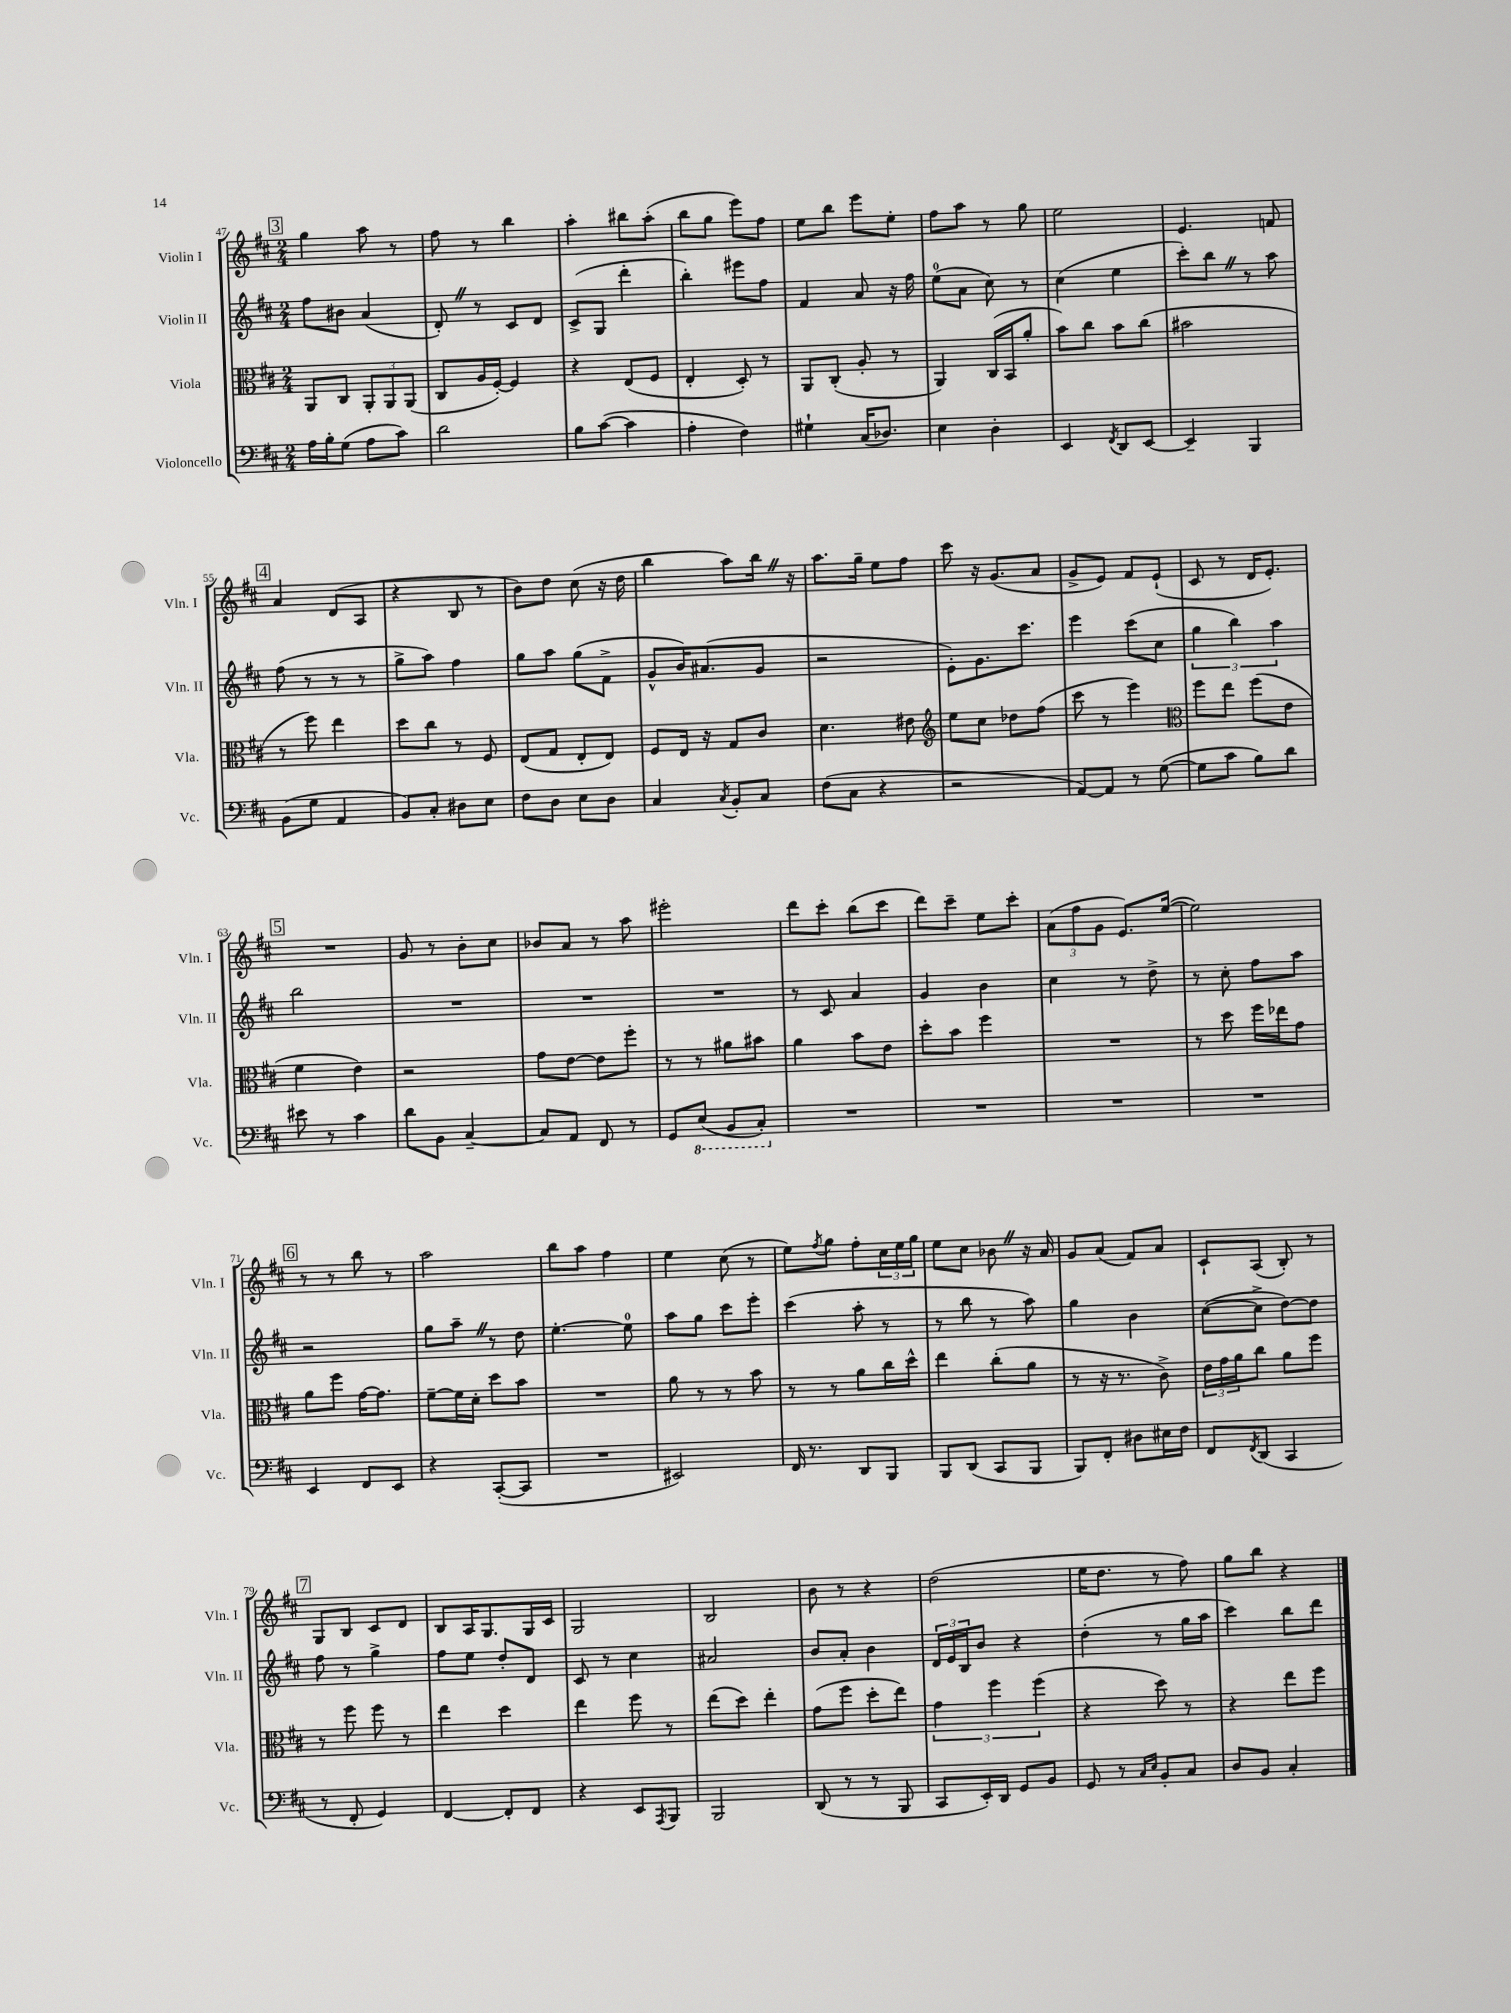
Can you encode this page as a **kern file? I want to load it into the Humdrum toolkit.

**kern	**kern	**kern	**kern
*staff4	*staff3	*staff2	*staff1
*clefF4	*clefC3	*clefG2	*clefG2
*k[f#c#]	*k[f#c#]	*k[f#c#]	*k[f#c#]
*M2/4	*M2/4	*M2/4	*M2/4
16A\LL	8AA/L	8ff#\L	4gg\
16B'\J	.	.	.
(8G\J	8C#/J	8b#\J	.
8A\L	12AA'/L	(4a/	8aa\
.	12AA/	.	.
8c#\J)	.	.	8r
.	(12AA/J	.	.
=	=	=	=
2d\	8C#/L	8d'/)	8ff#\
.	16A/L	8r	8r
.	[16F#'/JJ)	.	.
.	4F#/]	8c#/L	4bb\
.	.	8d/J	.
=	=	=	=
8B\L	4r	(8c#^/L	4aa'\
([8c#\J	.	8G/J	.
4c#\]	(8E/L	4ddd'\	8bb#\L
.	8F#/J	.	(8aa'\J
=	=	=	=
4A'\	4E'/	4bb'\)	8bb\L
.	.	.	8gg\J
4F#\)	8D'/)	8eee#\L	8eee\L)
.	8r	8ff#\J	8ff#\J
=	=	=	=
4G#`\	8AA/L	4f#/	8ee\L
.	(8C#'/J	.	8bb\J
(16C#/LK	8A'/	8a/	8eee\L
8.D-/J)	.	.	.
.	8r	16r	8ee'\J
.	.	16ff#\	.
=	=	=	=
4E\	4AA/)	(8ee\L	8ff#\L
.	.	8a\J	8aa\J
4D'\	(16C#/LL	8cc#\)	8r
.	16BB/J	.	.
.	8a'/J	8r	8gg\
=	=	=	=
4EE/	8b\L)	(4cc#\	2ee\
.	8cc#\J	.	.
8qFF#/	.	.	.
8DD/L	8b\L	4ee\	.
[8EE/J	(8cc#\J	.	.
=	=	=	=
4EE~/]	2b#\	8ccc#'\L)	4.e/
.	.	8bb\J	.
4BBB/	.	8r	.
.	.	8aa\	8f/
=	=	=	=
(8BB\L	8r	(8ff#\	4a/
8G\J	8ff#\)	8r	.
4AA/	4ee\	8r	(8d/L
.	.	8r	8A/J
=	=	=	=
8BB/L)	8dd\L	8gg^\L	4r
8C#'/J	8cc#\J	8aa\J)	.
8D#\L	8r	4ff#\	8B/
8E\J	8F#/	.	8r
=	=	=	=
8F#\L	(8E/L	8gg\L	8b\L)
8D\J	8G/J	8aa\J	8dd\J
8E\L	8E'/L	(8gg\L	(8cc#\
8D\J	8E/J)	8f#^\J	16r
.	.	.	16dd\
=	=	=	=
4C#/	8F#/L	8g^^/L	4bb\
.	16E/Jk	16b/K)	.
.	16r	(8.a#/	.
8qC#/	.	.	.
8BB'/L	8G/L	.	8aa\L)
8C#/J	8c#/J	8g/J	16bb\Jk
.	.	.	16r
=	=	=	=
(8F#\L	4.d\	2r	8.aa\L
8C#\J	.	.	.
.	.	.	16gg~\Jk
4r	.	.	8ee\L
.	8e#\	.	8ff#\J
=	=	=	=
*	*clefG2	*	*
2r	8ee\L	8e'\L)	8ccc#\
.	8cc#\J	8.g\	16r
.	.	.	(8.g/L
.	8dd-\L	.	.
.	.	8.ccc#\J	.
.	(8ff#\J	.	8a/J
=	=	=	=
[8AA/L)	8ccc#\	4eee\	8g^/L
8AA/]J	8r	.	8e/J)
8r	4eee\)	(8ccc#\L	8f#/L
([8G\	.	8cc#\J	(8e`/J
=	=	=	=
*	*clefC3	*	*
8G\]L	8ff#\L	6gg\	8c#/
8c#\J	8ee\J	.	8r
.	.	6bb\)	.
8B\L)	(8ff#\L	.	16d/LK
.	.	.	8.e'/J)
.	.	6aa\	.
8d\J	8e\J	.	.
=	=	=	=
8e#\	4f#\	2bb\	2r
8r	.	.	.
4c#\	4e\)	.	.
=	=	=	=
8d\L	2r	2r	8g/
8BB\J	.	.	8r
[4C#~/	.	.	8b'\L
.	.	.	8cc#\J
=	=	=	=
8C#/]L	8g\L	2r	8b-/L
8AA/J	[8e\J	.	8a/J
8FF#/	8e\]L	.	8r
8r	8ff#'\J	.	8aa\
=	=	=	=
8GG/L	8r	2r	2eee#'\
(8EE/J	8r	.	.
8BBB/L	8a#\L	.	.
8CC#'/J)	8b#\J	.	.
=	=	=	=
2r	4a\	8r	8ddd\L
.	.	8c#/	8ccc#'\J
.	8b\L	4a/	(8bb\L
.	8e\J	.	8ccc#\J
=	=	=	=
2r	8dd'\L	4g/	8ddd\L)
.	8b\J	.	8ccc#~\J
.	4ff#\	4b\	8ee\L
.	.	.	8ccc#'\J
=	=	=	=
2r	2r	4cc#\	(12a\L
.	.	.	12ff#\
.	.	.	12g\J
.	.	8r	8.e/L)
.	.	8dd^\	.
.	.	.	([16ee/Jk
=	=	=	=
2r	8r	8r	2ee\])
.	8dd\	8cc#'\	.
.	16ff#\LL	8ff#\L	.
.	16ee-\J	.	.
.	8g\J	8aa\J	.
=	=	=	=
4EE/	8a\L	2r	8r
.	8ff#\J	.	8r
8FF#/L	[16g\LK	.	8bb\
.	8.g\]J	.	.
8EE/J	.	.	8r
=	=	=	=
4r	[8f#~\L	8gg\L	2aa\
.	16f#\]L	8aa~\J	.
.	16d'\JJ	.	.
([8CC#'/L	8dd\L	8r	.
8CC#/]J	8b\J	8dd\	.
=	=	=	=
2r	2r	[4.ee'\	8bb\L
.	.	.	8aa\J
.	.	.	4ff#\
.	.	8ee\]	.
=	=	=	=
2EE#/)	8a\	8aa\L	4ee\
.	8r	8gg\J	.
.	8r	8ccc#\L	(8cc#\
.	8b\	8eee'\J	8r
=	=	=	=
16FF#/	8r	(4ccc#\	8ee\L)
8.r	.	.	.
.	.	.	8qff#/
.	8r	.	8gg\J
8DD/L	8a\L	8aa'\	8ff#'\L
8BBB/J	16cc#\L	8r	24cc#\L
.	.	.	24ee\
.	16dd^^\JJ	.	.
.	.	.	24gg\JJ
=	=	=	=
8BBB/L	4ee\	8r	8ee\L
(8DD/J	.	8bb\	8cc#\J
8CC#/L	(8cc#'\L	8r	8b-\
8BBB/J	8a\J	8aa\)	16r
.	.	.	16a/
=	=	=	=
8BBB/L)	8r	4gg\	8g/L
8FF#'/J	16r	.	(8a/J
.	8.r	.	.
8D#\L	.	4b\	8f#/L)
16E#\L	8c#^\)	.	8a/J
16F#\JJ	.	.	.
=	=	=	=
8FF#/L	24e\LL	([8cc#\L	8c#`/L
.	24g\	.	.
.	24a\J	.	.
8qFF#/	.	.	.
(8DD/J	8cc#\J	8cc#^\]J	(8A/J
4CC#/	8a\L	[8dd\L)	8B'/)
.	8ff#\J	8dd\]J	8r
=	=	=	=
8r	8r	8ff#\	8G/L
8FF#'/	8ff#\	8r	8B/J
4GG/)	8ff#\	4gg^\	8c#/L
.	8r	.	8d/J
=	=	=	=
[4FF#/	4ee\	8ff#\L	8B/L
.	.	8ee\J	16A/K
.	.	.	8.G/
8FF#'/]L	4dd\	8dd'/L	.
8FF#/J	.	8d/J	16G/L
.	.	.	16c#/JJ
=	=	=	=
4r	4ee\	8c#/	2G/
.	.	8r	.
8EE/L	8ff#\	4cc#\	.
8qAAA/	.	.	.
8BBB/J	8r	.	.
=	=	=	=
2BBB/	(8ee\L	2a#/	2B/
.	8dd\J)	.	.
.	4ee'\	.	.
=	=	=	=
(8DD/	(8g\L	8b/L	8b\
8r	8ff#\J	8a'/J	8r
8r	8dd'\L	4b\	4r
8BBB/	8ee\J)	.	.
=	=	=	=
8CC#/L	6g\	24d/LL	(2dd\
.	.	24e/	.
.	.	24B/J	.
16EE'/L)	.	8b/J	.
.	6ff#\	.	.
16DD/JJ	.	.	.
8GG/L	.	4r	.
.	(6ff#\	.	.
8BB/J	.	.	.
=	=	=	=
8GG/	4r	(4dd'\	16ee\LK
.	.	.	8.dd\J
8r	.	.	.
16qqC#/LL	.	.	.
16qqE/JJ	.	.	.
8BB'/L	8dd\)	8r	8r
8C#/J	8r	16gg\LL	8ff#\)
.	.	16aa\JJ	.
=	=	=	=
8D/L	4r	4ccc#\)	8gg\L
8BB/J	.	.	8bb\J
4C#'/	8ee\L	8bb\L	4r
.	8ff#\J	8ddd\J	.
==	==	==	==
*-	*-	*-	*-
